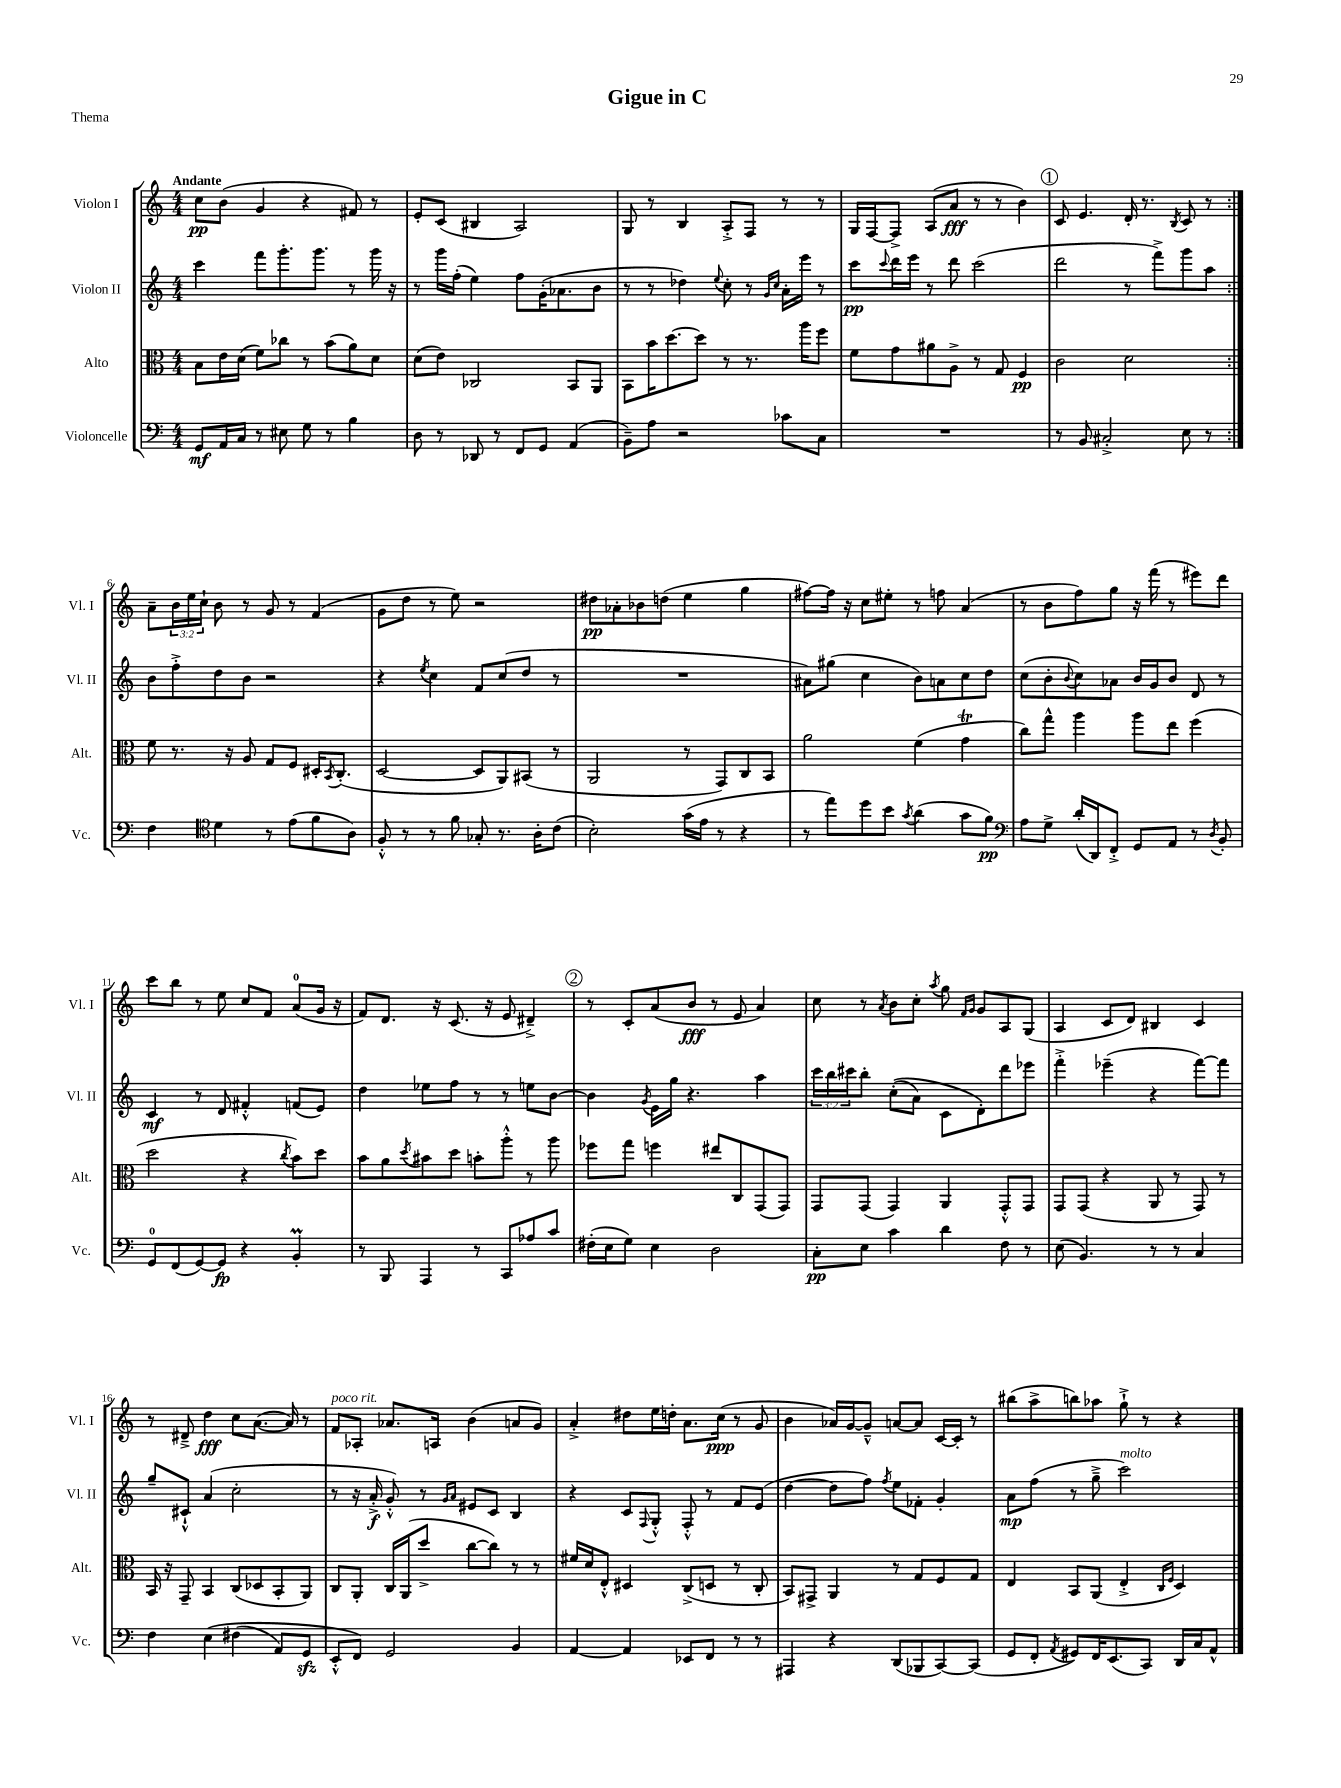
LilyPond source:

\header { title = "Gigue in C" piece = "Thema" }
<<
\new StaffGroup <<
\new Staff = "s0" \with { instrumentName = "Violon I" shortInstrumentName = "Vl. I" } {
    \clef treble \key c \major \numericTimeSignature \time 4/4 \override Staff.TupletNumber.text = #tuplet-number::calc-fraction-text \tempo "Andante"
    \repeat volta 2 { c''8\pp b'8( g'4 r4 fis'8) r8 |
    e'8-. c'8( bis4 a2) |
    g8 r8 b4 a8-.-> f8 r8 r8 |
    g16 f16~ f8-> a8( a'8\fff r8 r8 b'4) |
    \mark \markup { \circle "1" } c'8 e'4. d'16-. r8. \acciaccatura { b8 } c'8 r8 | }
    a'8-- \tuplet 3/2 { b'16 e''16 c''16-! } b'8 r8 g'8 r8 f'4( |
    g'8 d''8 r8 e''8) r2 |
    dis''8\pp aes'8-. bes'8 d''8( e''4 g''4 |
    fis''8~) fis''16 r16 c''8 eis''8-. r8 f''8 a'4( |
    r8 b'8 f''8) g''8 r16 f'''16( r8 eis'''8) d'''8 |
    c'''8 b''8 r8 e''8 c''8 f'8 a'8-0( g'16 r16 |
    f'8) d'8. r16 c'8.( r16 e'8 dis'4--->) |
    \mark \markup { \circle "2" } r8 c'8-. a'8( b'8\fff r8 e'8 a'4) |
    c''8 r8 \acciaccatura { a'8 } b'8 c''8-. \acciaccatura { a''8 } g''8 \grace { f'16 g'16 } g'8 a8 g8( |
    a4 c'8 d'8) bis4 c'4 |
    r8 dis'8---> d''4\fff c''8 a'8.~( a'16) r8 |
    f'8^\markup { \italic "poco rit." } aes8-. aes'8. a16 b'4( a'8 g'8) |
    a'4-.-> dis''8 e''16 d''16-. a'8. c''16\ppp( r8 g'8 |
    b'4 aes'16) g'16~ g'8---^ a'8~ a'8 c'16~ c'16-. r8 |
    bis''8( a''8-> b''8) aes''8 g''8-!-> r8 r4 \bar "|." |
}
\new Staff = "s1" \with { instrumentName = "Violon II" shortInstrumentName = "Vl. II" } {
    \clef treble \key c \major \numericTimeSignature \time 4/4 \override Staff.TupletNumber.text = #tuplet-number::calc-fraction-text
    \repeat volta 2 { c'''4 f'''8 g'''8.-. g'''8. r8 g'''16 r16 |
    r8 g'''16 f''16-.( e''4) f''8 g'16-.( aes'8. b'8 |
    r8 r8 des''4) \appoggiatura { e''8 } c''8-. r8 \grace { g'16 c''16 } a'16-. e'''16 r8 |
    c'''8\pp \appoggiatura { c'''8 } d'''16 e'''16 r8 d'''8 c'''2( |
    \mark \markup { \circle "1" } d'''2 r8 f'''8->) g'''8 a''8 | }
    b'8 f''8-.-> d''8 b'8 r2 |
    r4 \acciaccatura { e''8 } c''4 f'8 c''8( d''8 r8 |
    R1 |
    ais'8) gis''8( c''4 b'8) a'8 c''8 d''8 |
    c''8( b'8-. \appoggiatura { b'8 } c''8) aes'8 b'16 g'16 b'8 d'8 r8 |
    c'4\mf r8 d'8 fis'4-.-^ f'8( e'8) |
    d''4 ees''8 f''8 r8 r8 e''8 b'8~ |
    \mark \markup { \circle "2" } b'4 \acciaccatura { g'8 } e'16 g''16 r4. a''4 |
    \tuplet 3/2 { c'''16 b''16 cis'''16 } b''8-. c''8-.(\( a'8) c'8 d'8-.\) d'''8 ees'''8 |
    f'''4-.-> ees'''4--( r4 f'''8~) f'''8 |
    g''8-- cis'8-!-^ a'4( c''2-. |
    r8 r16 a'16-.->\f g'8-.-^) r8 \grace { g'16 a'16 } eis'8 c'8 b4 |
    r4 c'8 \appoggiatura { f8 } g8-.-^ f8-.-^ r8 f'8 e'8( |
    d''4~ d''8 f''8) \acciaccatura { f''8 } e''8 fes'8-. g'4-. |
    a'8\mp f''8( r8 g''8---> c'''2^\markup { \italic "molto" }) \bar "|." |
}
\new Staff = "s2" \with { instrumentName = "Alto" shortInstrumentName = "Alt." } {
    \clef alto \key c \major \numericTimeSignature \time 4/4
    \repeat volta 2 { b8 e'16 d'16( f'8) ces''8 r8 b'8( a'8) d'8 |
    d'8( e'8) ces2 b,8 a,8 |
    b,8 b'16 d''8.~ d''8 r8 r8. a''16 f''8 |
    f'8 g'8 ais'8 a8-> r8 g8 f4\pp |
    \mark \markup { \circle "1" } c'2 d'2 | }
    f'8 r8. r16 a8 g8 f8 dis16-. \acciaccatura { b,8 } c8.-.( |
    d2~ d8 a,8) bis,8( r8 |
    a,2 r8 g,8) c8 b,8 |
    a'2 f'4( g'4\trill |
    c''8) g''8-^ a''4 a''8 e''8 f''4( |
    d''2 r4 \acciaccatura { c''8 } b'8) d''8 |
    b'8 a'8 \acciaccatura { d''8 } bis'8 d''8 b'8-. a''8-.-^ r8 a''8 |
    \mark \markup { \circle "2" } fes''8 g''8 f''4 eis''8 c8 g,8( g,8) |
    g,8 g,8( g,4) a,4 g,8-.-^ g,8 |
    g,8 g,8( r4 a,8 r8 g,8) r8 |
    b,16 r16 g,8-- b,4 c8( des8 b,8-. a,8) |
    c8 a,8-. c16 a,16( d''8-> c''8~ c''8) r8 r8 |
    fis'16 d'16 e8-.-^ dis4 c8->( d8 r8 c8-. |
    b,8) gis,8-> a,4 r8 g8 f8 g8 |
    e4 b,8 a,8( e4-.-> \grace { c16 f16 } d4) \bar "|." |
}
\new Staff = "s3" \with { instrumentName = "Violoncelle" shortInstrumentName = "Vc." } {
    \clef bass \key c \major \numericTimeSignature \time 4/4
    \repeat volta 2 { g,8\mf a,16 c16 r8 eis8 g8 r8 b4 |
    d8 r8 des,8 r8 f,8 g,8 a,4( |
    b,8--) a8 r2 ces'8 c8 |
    R1 |
    \mark \markup { \circle "1" } r8 b,8 cis2-.-> e8 r8 | }
    f4 \clef tenor d'4 r8 e'8( f'8 a8) |
    f8-.-^ r8 r8 f'8 ges8-. r8. a16-. c'8( |
    b2-.) g'16( e'16 r8 r4 |
    r8 e''8) d''8 b'8 \acciaccatura { g'8 } a'4( g'8 f'8\pp) |
    \clef bass a8 g8-> d'16-.( d,16) f,8-.-> g,8 a,8 r8 \acciaccatura { d8 } b,8-. |
    g,8-0 f,8( g,8~) g,8\fp r4 b,4-.\prall |
    r8 b,,8 a,,4 r8 c,8 aes8 c'8 |
    \mark \markup { \circle "2" } fis16-.( e16 g8) e4 d2 |
    c8-.\pp e8 c'4 d'4 f8 r8 |
    e8( b,4.) r8 r8 c4 |
    f4 e4\( fis4( a,8) g,8\sfz |
    e,8-.-^ f,8\) g,2 b,4 |
    a,4~ a,4 ees,8 f,8 r8 r8 |
    ais,,4 r4 d,8( bes,,8 c,8~) c,8( |
    g,8 f,8-. \acciaccatura { a,8 } gis,8) f,16 e,8.( c,8) d,16 c16 a,8-^ \bar "|." |
}
>>
>>
